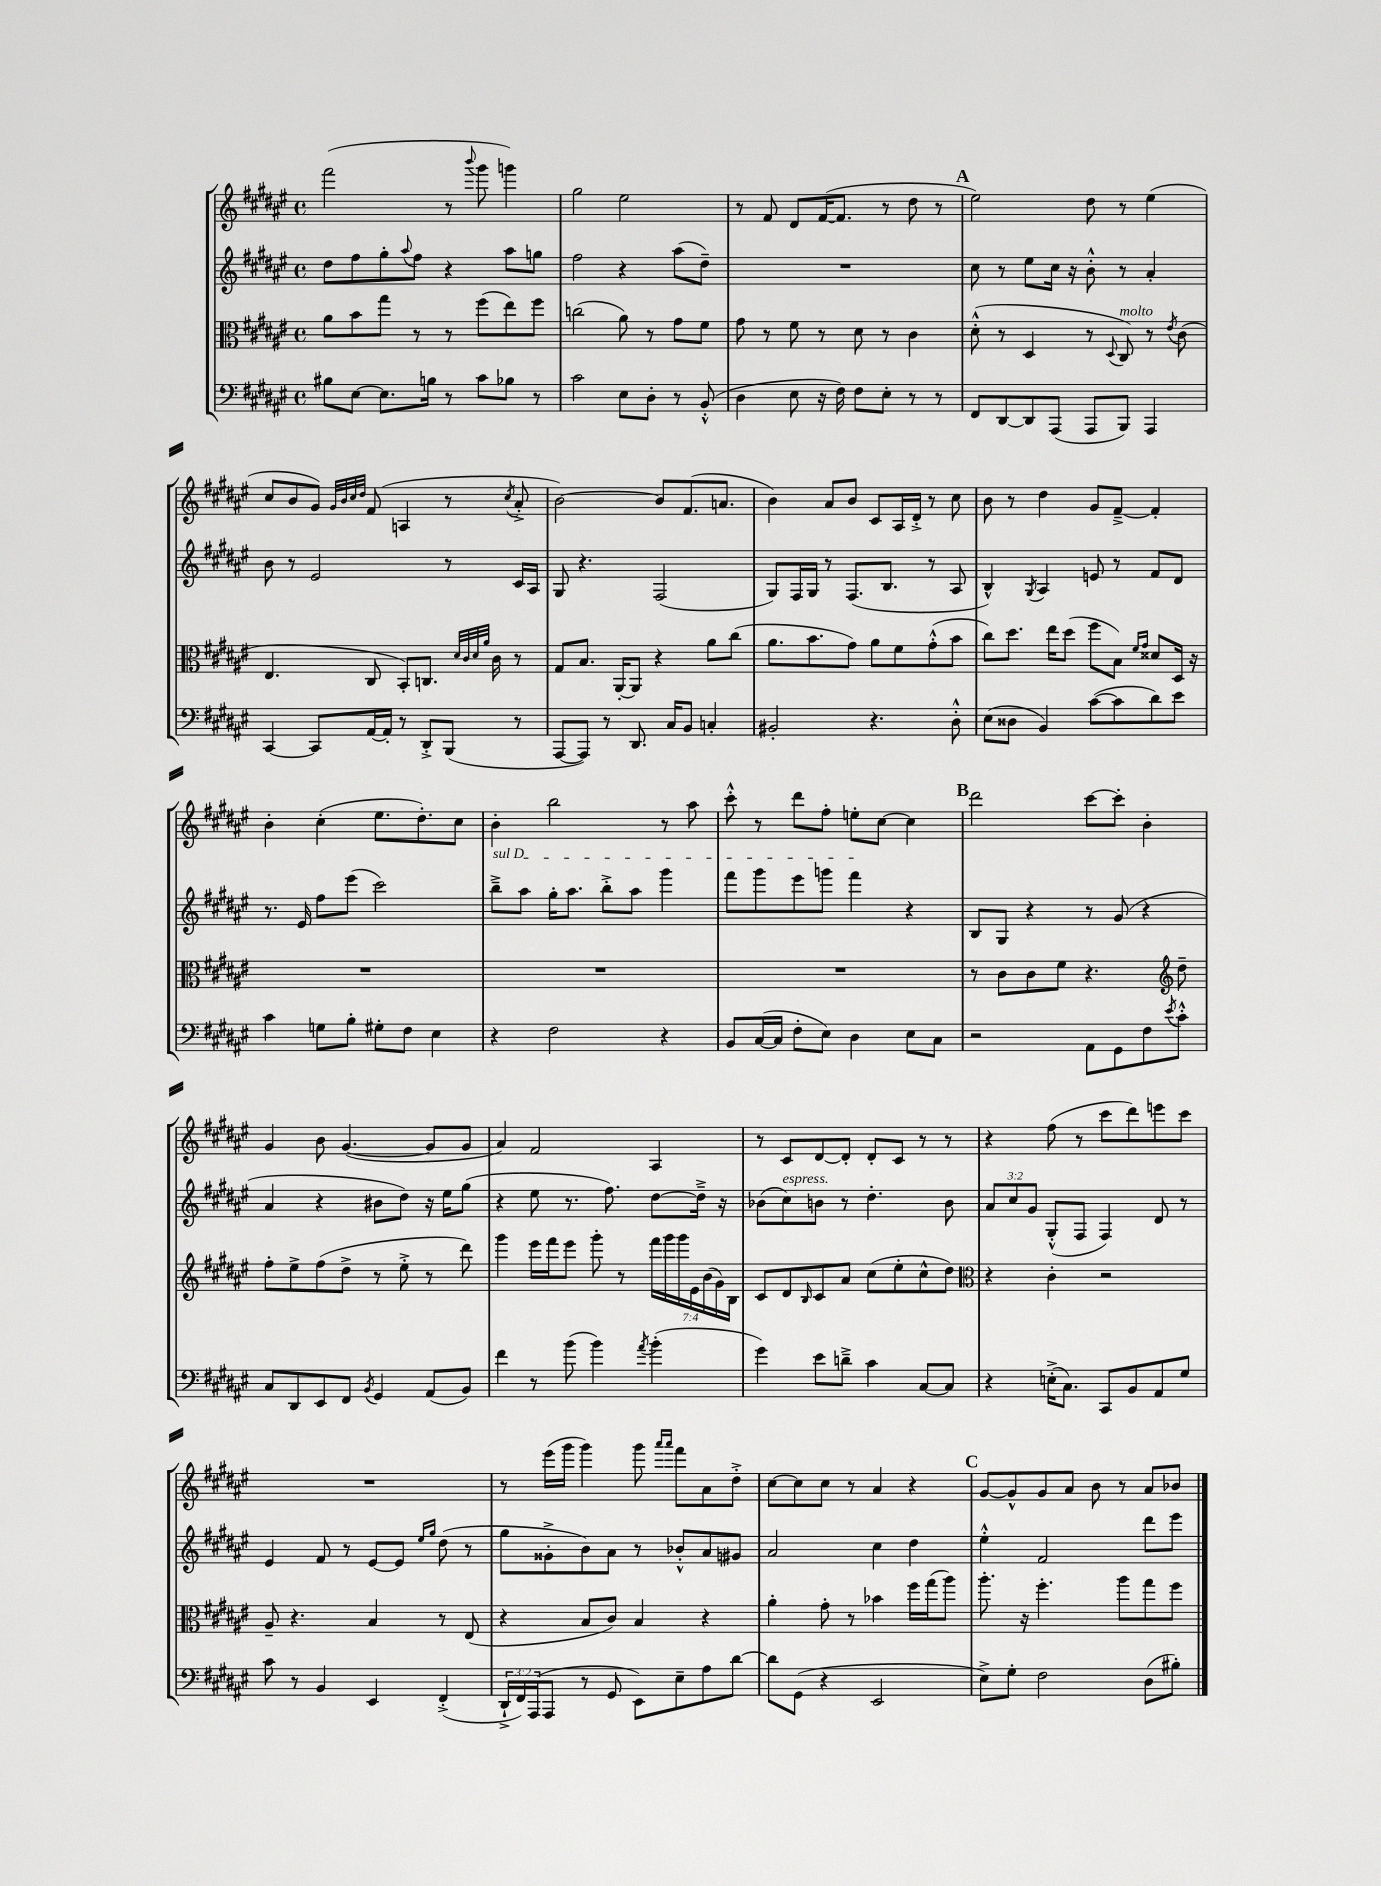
<<
\new StaffGroup <<
\new Staff = "s0" {
    \clef treble \key fis \major \defaultTimeSignature \time 4/4
    fis'''2( r8 \appoggiatura { b'''8 } gis'''8 g'''4) |
    gis''2 eis''2 |
    r8 fis'8 dis'8 fis'16~( fis'8. r8 dis''8 r8 |
    \mark \markup { \bold "A" } eis''2) dis''8 r8 eis''4( |
    cis''8 b'8 gis'8) \grace { gis'32 b'32 cis''32 dis''32 } fis'8( a4 r8 \acciaccatura { cis''8 } ais'8-.-> |
    b'2~) b'8 fis'8.( a'8. |
    b'4) ais'8 b'8 cis'8 ais16 dis'16-.-> r8 cis''8 |
    b'8 r8 dis''4 gis'8 fis'8~---> fis'4-. |
    b'4-. cis''4-.( eis''8. dis''8.-.) cis''8 |
    b'4-. b''2 r8 ais''8 |
    cis'''8-.-^ r8 dis'''8 fis''8-. e''8-. cis''8~ cis''4 |
    \mark \markup { \bold "B" } dis'''2 cis'''8~ cis'''8-. b'4-. |
    gis'4 b'8 gis'4.~( gis'8 gis'8 |
    ais'4) fis'2 ais4 |
    r8 cis'8 dis'8~ dis'8-. dis'8-. cis'8 r8 r8 |
    r4 fis''8( r8 cis'''8 dis'''8) e'''8 cis'''8 |
    R1 |
    r8 eis'''16( gis'''16 gis'''4) gis'''8 \grace { ais'''16 ais'''16 } fis'''8 ais'8 dis''8-.-> |
    cis''8~ cis''8 cis''8 r8 ais'4 r4 |
    \mark \markup { \bold "C" } gis'8~ gis'8-^ gis'8 ais'8 b'8 r8 ais'8 bes'8 \bar "|." |
}
\new Staff = "s1" {
    \clef treble \key fis \major \defaultTimeSignature \time 4/4 \override Staff.TupletNumber.text = #tuplet-number::calc-fraction-text
    dis''8 fis''8 gis''8-. \appoggiatura { ais''8 } fis''8 r4 ais''8 g''8 |
    fis''2 r4 ais''8( dis''8--) |
    R1 |
    \mark \markup { \bold "A" } cis''8 r8 eis''8 cis''16 r16 b'8-.-^ r8 ais'4-. |
    b'8 r8 eis'2 r8 cis'16 ais16 |
    gis8 r4. fis2( |
    gis8) fis16 gis16 r8 fis8.( b8. r8 ais8 |
    b4-^) \acciaccatura { gis8 } ais4 e'8 r8 fis'8 dis'8 |
    r8. eis'16 fis''8 eis'''8( cis'''2) |
    \once \override TextSpanner.bound-details.left.text = \markup { \italic "sul D" } b''8--->\startTextSpan ais''8 gis''16-. ais''8. b''8-.-> ais''8 gis'''4 |
    fis'''8 gis'''8 eis'''8 g'''8 fis'''4\stopTextSpan r4 |
    \mark \markup { \bold "B" } b8 gis8 r4 r8 gis'8( r4 |
    ais'4 r4 bis'8 dis''8) r16 eis''16 gis''8( |
    r4 eis''8 r8. fis''8.) dis''8~ dis''16---> r16 |
    bes'8( cis''8^\markup { \italic "espress." }) b'8 r8 dis''4.-. b'8 |
    \tuplet 3/2 { ais'8 cis''8 gis'8 } gis8-.-^( fis8 fis4) dis'8 r8 |
    eis'4 fis'8 r8 eis'8~ eis'8 \grace { eis''16 gis''16 } dis''8( r8 |
    gis''8 gisis'8-.-> b'8) ais'8 r8 bes'8-.-^ ais'8 gis'8 |
    ais'2 cis''4 dis''4 |
    \mark \markup { \bold "C" } eis''4-.-^ fis'2 dis'''8 eis'''8 \bar "|." |
}
\new Staff = "s2" {
    \clef alto \key fis \major \defaultTimeSignature \time 4/4 \override Staff.TupletNumber.text = #tuplet-number::calc-fraction-text
    ais'8 b'8 gis''8 r8 r8 fis''8( eis''8) fis''8 |
    c''2( ais'8) r8 gis'8 fis'8 |
    gis'8 r8 fis'8 r8 dis'8 r8 cis'4 |
    \mark \markup { \bold "A" } dis'8-.-^( r8 dis4 r8 \appoggiatura { dis8 } cis8^\markup { \italic "molto" }) r8 \acciaccatura { eis'8 } cis'8( |
    eis4. cis8 b,8-.) c8. \grace { dis'32 cis'32 dis'32 ais'32 } cis'16 r8 |
    gis8 b8. ais,16~-. ais,8 r4 ais'8 cis''8( |
    ais'8. b'8. gis'8) ais'8 fis'8 gis'8-.-^( b'8 |
    cis''8) dis''8. eis''16 dis''8( fis''8 b8) \grace { fis'16 gis'16 } disis'8 dis16 r16 |
    R1 |
    R1 |
    R1 |
    \mark \markup { \bold "B" } r8 cis'8 cis'8 fis'8 r4. \clef treble dis''8-- |
    fis''8-. eis''8-> fis''8( dis''8-> r8 eis''8-.-> r8 dis'''8) |
    gis'''4 eis'''16 fis'''16 eis'''8 gis'''8-. r8 \tuplet 7/4 { fis'''16 gis'''16 gis'''16 eis'16 b'16( gis'16) b16 } |
    cis'8 dis'8 \grace { b16 } cis'8 ais'8 cis''8( eis''8-. cis''8-^ dis''8) |
    \clef alto r4 cis'4-. r2 |
    ais8-- r4. b4 r8 eis8( |
    r4 b8 cis'8) b4 r4 |
    ais'4-. gis'8-. r8 bes'4 fis''16 gis''16( ais''8) |
    \mark \markup { \bold "C" } ais''8.-. r16 fis''4.-. ais''8 gis''8 fis''8 \bar "|." |
}
\new Staff = "s3" {
    \clef bass \key fis \major \defaultTimeSignature \time 4/4 \override Staff.TupletNumber.text = #tuplet-number::calc-fraction-text
    bis8 eis8~ eis8. b16 r8 cis'8 bes8 r8 |
    cis'2 eis8 dis8-. r8 b,8-.-^( |
    dis4 eis8 r16 fis16) fis8 eis8-. r8 r8 |
    \mark \markup { \bold "A" } fis,8 dis,8~ dis,8 ais,,8( ais,,8 b,,8) ais,,4 |
    cis,4~ cis,8 ais,16~ ais,16-. r8 dis,8-.-> b,,8( r8 |
    ais,,8~ ais,,8) r8 dis,8. cis16 b,8 c4-. |
    bis,2-. r4. dis8-.-^ |
    eis8( disis8 b,4) cis'8~( cis'8 dis'8) eis'8 |
    cis'4 g8 b8-. gis8-. fis8 eis4 |
    r4 fis2 r4 |
    b,8 cis16~( cis16 fis8-. eis8) dis4 eis8 cis8 |
    \mark \markup { \bold "B" } r2 ais,8 gis,8 fis8 \acciaccatura { eis'8 } cis'8-.-^ |
    cis8 dis,8 eis,8 fis,8 \acciaccatura { b,8 } gis,4 ais,8( b,8) |
    fis'4 r8 b'8( b'4) \acciaccatura { ais'8 } b'4-.( |
    gis'4) eis'8 d'8---> cis'4 cis8~ cis8 |
    r4 e16-.->( cis8.) cis,8 b,8 ais,8 gis8 |
    cis'8 r8 b,4 eis,4 fis,4-.->( |
    \tuplet 3/2 { dis,16-!-> fis,16) ais,,16( } ais,,8 r8 gis,8 eis,8) eis8-- ais8 dis'8~ |
    dis'8 gis,8( r4 eis,2 |
    \mark \markup { \bold "C" } eis8->) gis8-. fis2 dis8( bis8-.) \bar "|." |
}
>>
>>
\layout { \context { \Score \remove "Bar_number_engraver" } }
